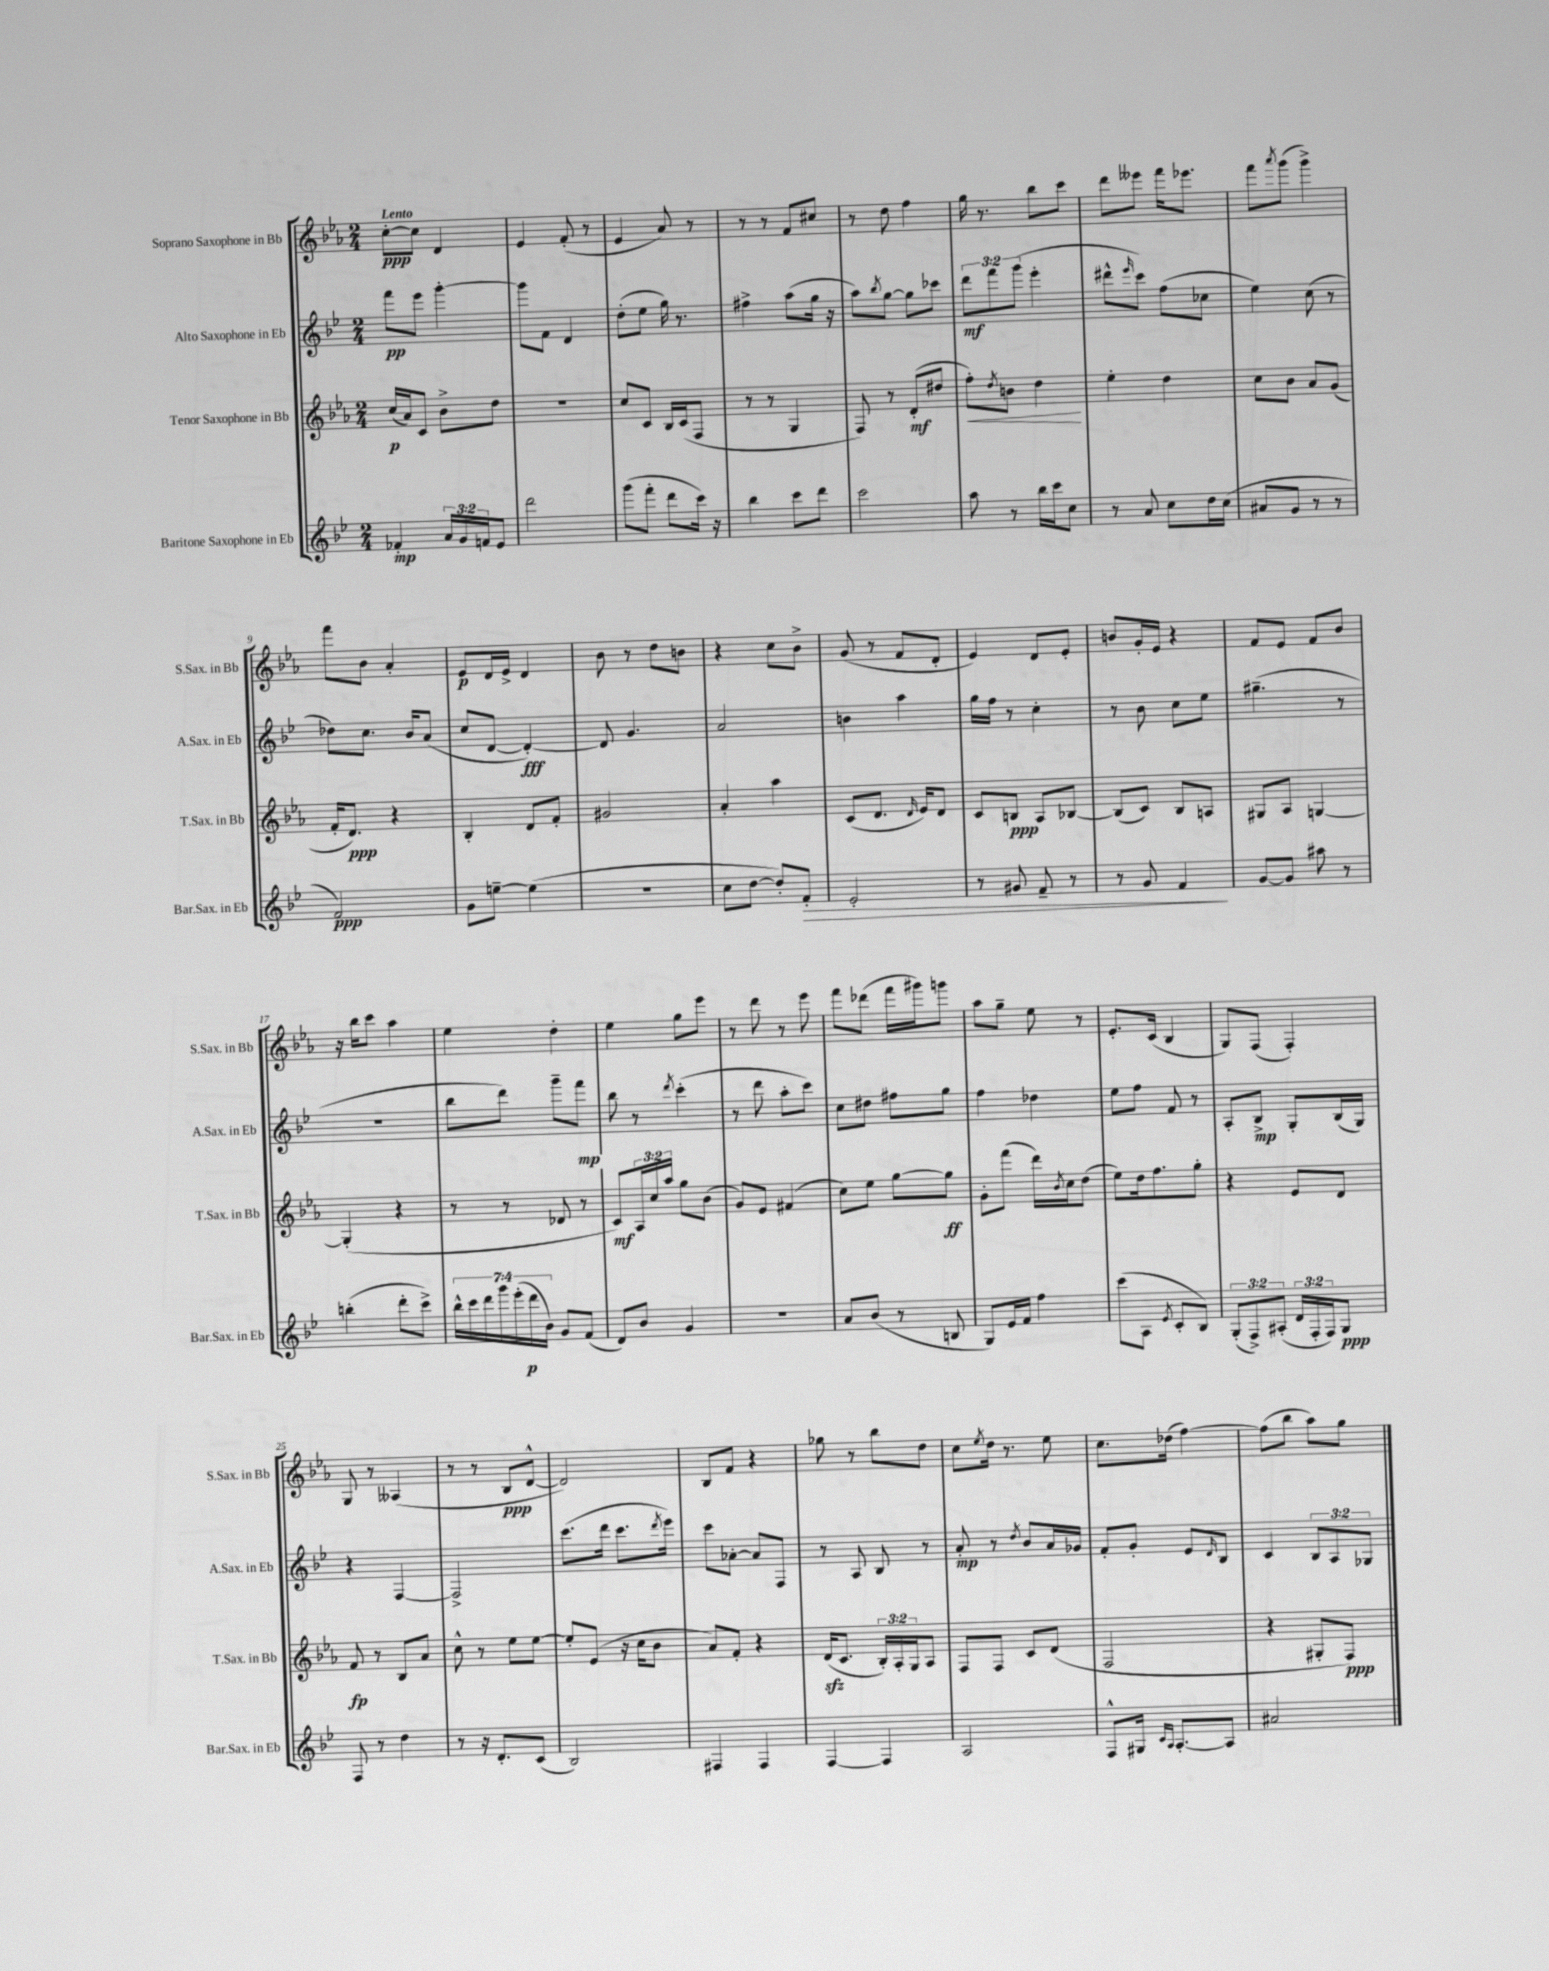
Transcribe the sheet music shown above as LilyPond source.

<<
\new StaffGroup <<
\new Staff = "s0" \with { instrumentName = "Soprano Saxophone in Bb" shortInstrumentName = "S.Sax. in Bb" } {
    \clef treble \key ees \major \numericTimeSignature \time 2/4 \tempo "Lento"
    c''8~-.\ppp c''8 d'4 |
    ees'4 f'8-.( r8 |
    ees'4 aes'8) r8 |
    r8 r8 f'8 cis''8 |
    r8 d''8 f''4 |
    g''16 r8. bes''8 c'''8 |
    d'''8 eeses'''8 f'''16 ees'''8. |
    f'''8 \acciaccatura { aes'''8 } g'''8( g'''4->) |
    f'''8 bes'8 aes'4-. |
    ees'8\p d'16 ees'16-> d'4 |
    bes'8 r8 d''8 b'8 |
    r4 c''8 bes'8-> |
    g'8( r8 f'8 d'8-. |
    ees'4) d'8 ees'8-. |
    b'8 g'16-. ees'16 r4 |
    f'8 ees'8 f'8 bes'8 |
    r16 bes''16 c'''8 aes''4 |
    ees''4 d''4-. |
    ees''4 g''8 ees'''8 |
    r8 d'''8 r8 ees'''8 |
    f'''8 des'''8( f'''16 gis'''16) g'''8 |
    aes''8 g''8-- ees''8 r8 |
    ees'8.-. c'16( bes4 |
    g8) f8( f4-.) |
    g8 r8 aeses4( |
    r8 r8 bes8\ppp d'8~-^ |
    d'2) |
    bes8 f'8 r4 |
    ges''8 r8 bes''8 d''8 |
    c''8 \acciaccatura { ees''8 } d''16 r8. ees''8 |
    c''8. des''16( f''4~) |
    f''8( bes''8 aes''8) g''8 \bar "|." |
}
\new Staff = "s1" \with { instrumentName = "Alto Saxophone in Eb" shortInstrumentName = "A.Sax. in Eb" } {
    \clef treble \key bes \major \numericTimeSignature \time 2/4 \override Staff.TupletNumber.text = #tuplet-number::calc-fraction-text
    f'''8\pp ees'''8 g'''4~-. |
    g'''8 f'8 d'4 |
    d''8-.( ees''8 g''16) r8. |
    fis''4-> a''8( g''16 r16 |
    a''8) \acciaccatura { bes''8 } g''8~ g''8 ces'''8 |
    \tuplet 3/2 { d'''8\mf f'''8 g'''8( } ees'''4-. |
    dis'''8-^ \grace { ees'''16 } c'''8) f''8( ces''8 |
    ees''4) c''8( r8 |
    des''8) c''8. bes'16 a'8( |
    c''8 d'8~ d'4~-.\fff) |
    d'8 g'4. |
    a'2 |
    b'4 a''4 |
    g''16 f''16 r8 c''4-. |
    r8 bes'8 c''8 ees''8 |
    gis''4.--( r8 |
    R2 |
    bes''8 d'''8) g'''8-- f'''8\mp |
    bes''8 r8 \acciaccatura { d'''8 } c'''4-.( |
    r8 d'''8 a''8-. c'''8) |
    c''8 dis''8 fis''8 g''8 |
    f''4 des''4 |
    ees''8 f''8 f'8 r8 |
    a8-. bes8->\mp g8-. bes16( g16) |
    r4 f4~ |
    f2-> |
    c'''8.( d'''16 c'''8. \acciaccatura { d'''8 } ees'''16) |
    c'''8 aes'8~-. aes'8 f8 |
    r8 a8 bes8 r8 |
    a'8-.\mp r8 \acciaccatura { d''8 } bes'8 a'16 ges'16 |
    f'8-. g'8-. ees'8 \grace { d'16 } bes8 |
    c'4 \tuplet 3/2 { bes8 a8 ges8 } \bar "|." |
}
\new Staff = "s2" \with { instrumentName = "Tenor Saxophone in Bb" shortInstrumentName = "T.Sax. in Bb" } {
    \clef treble \key ees \major \numericTimeSignature \time 2/4 \override Staff.TupletNumber.text = #tuplet-number::calc-fraction-text
    c''16\p( aes'16) c'8 bes'8-> d''8 |
    r2 |
    c''8 c'8 bes16 c'16( f8 |
    r8 r8 g4 |
    f8) r8 d'8-.\mf( dis''8 |
    f''8-.\<) \acciaccatura { d''8 } b'8 d''4\! |
    ees''4-. d''4 |
    c''8 bes'8 aes'8 g'8( |
    f'16-. d'8.\ppp) r4 |
    bes4-. d'8 f'8-. |
    gis'2 |
    aes'4-. aes''4 |
    c'8( d'8. \grace { d'16 } ees'16) d'8 |
    c'8 b8\ppp aes8 bes8~ |
    bes8( c'8) bes8 a8 |
    gis8 aes8 g4~ |
    g4-.( r4 |
    r8 r8 des'8 r8 |
    c'8\mf) \tuplet 3/2 { aes16 c''16 aes''16 } g''8 bes'8( |
    g'8) ees'8 fis'4( |
    c''8) ees''8 g''8~ g''8\ff |
    g'8-. f'''8( d'''16) \acciaccatura { bes'8 } c''16 d''8( |
    ees''8) d''16 f''8. g''8-. |
    r4 ees'8 d'8 |
    f'8\fp r8 bes8 aes'8 |
    c''8-^ r8 ees''8 ees''8~ |
    ees''8-. ees'8( r16 c''16 bes'8 |
    aes'8) f'8-. r4 |
    d'16\sfz( c'8. \tuplet 3/2 { bes16-.) aes16-. g16 } aes8 |
    f8 f8 c'8 d'8( |
    f2 |
    r4 gis8-. f8\ppp) \bar "|." |
}
\new Staff = "s3" \with { instrumentName = "Baritone Saxophone in Eb" shortInstrumentName = "Bar.Sax. in Eb" } {
    \clef treble \key bes \major \numericTimeSignature \time 2/4 \override Staff.TupletNumber.text = #tuplet-number::calc-fraction-text
    fes'4-.\mp \tuplet 3/2 { a'16 g'16 f'16 } ees'8 |
    d'''2 |
    g'''8( f'''8-. d'''8 c'''16) r16 |
    bes''4 c'''8 d'''8 |
    c'''2 |
    a''8 r8 bes''16 c'''16 c''8 |
    r8 a'8 c''8 d''16 c''16( |
    ais'8 g'8 r8 r8 |
    f'2\ppp) |
    g'8 e''8~-- e''4( |
    r2 |
    c''8 d''8~ d''8-.) f'8-.\> |
    ees'2-. |
    r8 gis'8 f'8-- r8 |
    r8 g'8 f'4\! |
    g'8~ g'8 ais''8 r8 |
    b''4-.( d'''8-. c'''8->) |
    \tuplet 7/4 { bes''16-^ c'''16 d'''16 g'''16 ees'''16-.( d'''16\p bes'16) } g'8 f'8( |
    d'8) bes'8 g'4 |
    r2 |
    a'8 bes'8( r8 b8 |
    g8) ees'16 f'16 f''4 |
    c'''8( a8 \acciaccatura { ees'8 } c'8-. bes8) |
    \tuplet 3/2 { g8-.( f8->) ais8-.( } \tuplet 3/2 { d'16 f16-. f16) } g8\ppp |
    f8 r8 d''4 |
    r8 r16 d'8.-. c'8( |
    bes2) |
    fis4 fis4 |
    f4~ f4 |
    a2 |
    f8-^ gis16 \grace { c'16 a16 } a8.~-. a8 |
    ais'2 \bar "|." |
}
>>
>>
